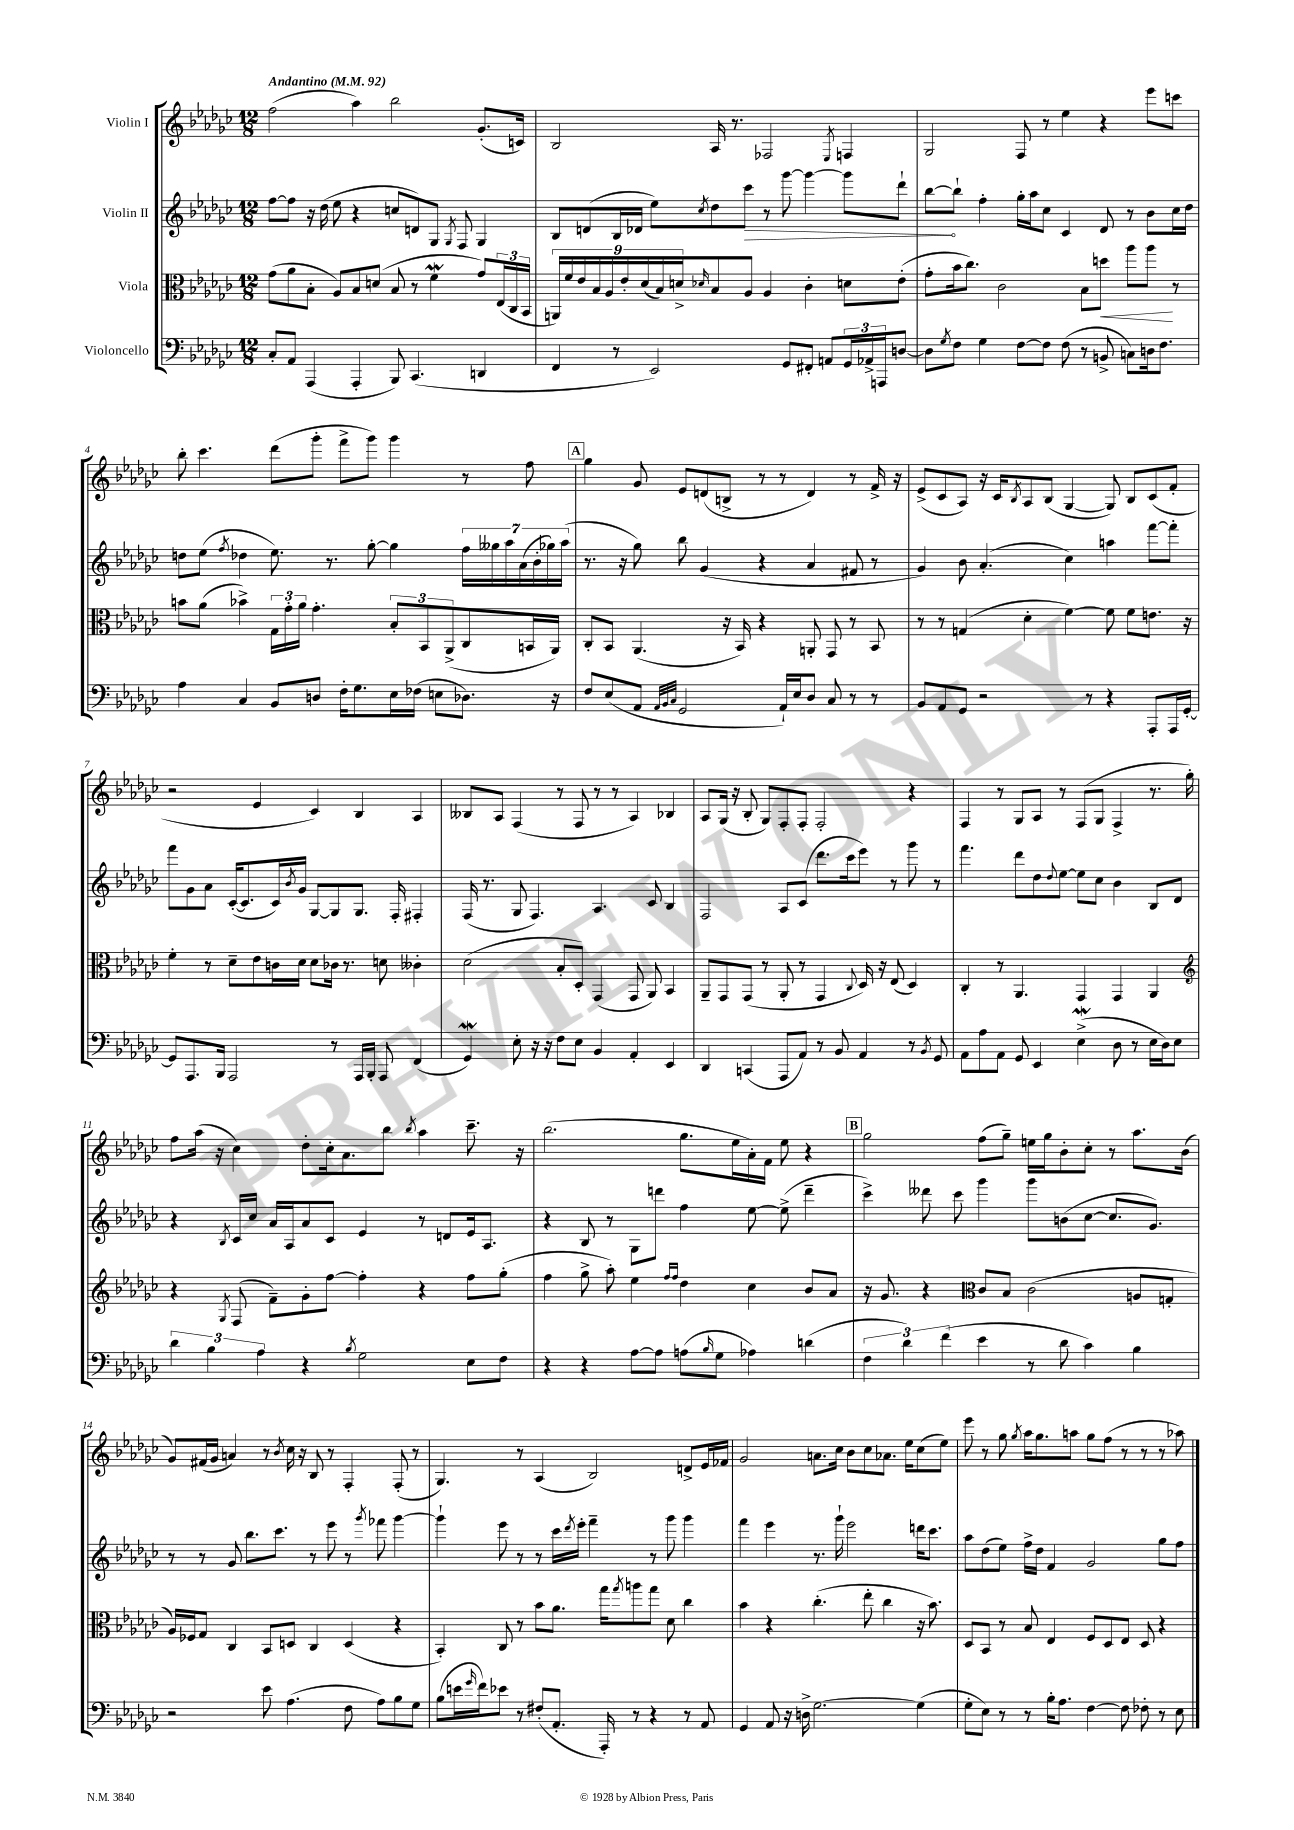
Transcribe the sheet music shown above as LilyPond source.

<<
\new StaffGroup <<
\new Staff = "s0" \with { instrumentName = "Violin I" } {
    \clef treble \key ges \major \numericTimeSignature \time 12/8 \tempo "Andantino" 4 = 92
    f''2( aes''4) bes''2 ges'8.-.( c'16) |
    bes2 aes16 r8. fes2 \acciaccatura { ees8 } f4 |
    ges2 f8 r8 ees''4 r4 ees'''8 c'''8 |
    bes''8-. ces'''4. des'''8( ges'''8-. f'''8-> ges'''8) ges'''4 r8 f''8 |
    \mark \markup { \box "A" } ges''4 ges'8 ees'8 d'8( b8-> r8 r8 d'4) r8 f'16-> r16 |
    ees'8->( ces'8 aes8) r16 ces'16 \acciaccatura { bes8 } aes8 bes8( ges4~ ges8) bes8 ces'8( f'8-. |
    r2 ees'4 ces'4) bes4 aes4 |
    beses8 aes8 f4( r8 f8 r8 r8 aes4) bes4 |
    aes8 ges16( r16 bes8-. ges8) f8-. f8-. f2-. r4 |
    f4 r8 ges8 aes8 r8 f8( ges8 f4-> r8. ges''16-.) |
    f''8 aes''16( r16 ces''4) des''8-. ces''16-. aes'8. bes''8 \acciaccatura { bes''8 } aes''4 ces'''8.-- r16 |
    bes''2.( ges''8. ees''16 aes'16-.) f'16 ees''8 r4 |
    \mark \markup { \box "B" } ges''2 f''8( ges''8--) e''16 ges''16 bes'8-. ces''8-. r8 aes''8. bes'16( |
    ges'8) fis'16( ges'16 a'4) r8 \acciaccatura { bes'8 } ces''16 r16 bes8 r8 f4-. f8-.( r8 |
    ges4.) r8 aes4( bes2) d'8-> ees'16 fes'16 |
    ges'2 a'8. ces''16 bes'8 ces''8 aes'8. ees''16 ces''8( ees''8) |
    ees'''8 r8 ges''8 \acciaccatura { ges''8 } aes''16 ges''8. a''8 ges''8 f''8( r8 r8 r8 aes''8) \bar "|." |
}
\new Staff = "s1" \with { instrumentName = "Violin II" } {
    \clef treble \key ges \major \numericTimeSignature \time 12/8
    f''8~ f''8 r16 des''16( ees''8 r4 c''8 d'8) ges8 \acciaccatura { ges8 } f8 ges4 |
    bes8 d'8( bes16 des'16 ees''8) \acciaccatura { ces''8 } des''8 \once \override Hairpin.circled-tip = ##t ces'''8\> r8 ges'''8~ ges'''4~ ges'''8 des'''8-! |
    bes''8~\! bes''8-! f''4-. ges''16-. aes''16 ces''8 ces'4 des'8 r8 bes'8 ces''16 des''16 |
    d''8 ees''8( \acciaccatura { f''8 } des''4 ees''8.) r8. ges''8~-. ges''4 \tuplet 7/4 { f''16 geses''16 aes''16 aes'16( bes'16-. ges''16) aes''16( } |
    \mark \markup { \box "A" } r8. r16 ges''8) bes''8 ges'4( r4 aes'4 fis'8 r8 |
    ges'4) bes'8 aes'4.-.( ces''4) a''4 f'''8~ f'''8-. |
    f'''8 ges'8 aes'8 ces'16~-.( ces'8. ces'16) \acciaccatura { bes'8 } ges'16 ges8~ ges8 ges8. f16-. fis4-. |
    f16( r8. ges8 f4.) aes4. ces'8 bes4 |
    f2 aes8 ces'8( des'''8. ces'''16 ees'''8) r8 ges'''8 r8 |
    f'''4. des'''8 des''8 \appoggiatura { des''8 } ees''8~ ees''8 ces''8 bes'4 bes8 des'8 |
    r4 \acciaccatura { bes8 } ces'16 ces''16 aes'16 aes16 aes'8 ces'8 ees'4 r8 d'8 ees'16 aes8. |
    r4 bes8 r8 ges8 d'''8 f''4 ees''8~ ees''8->( d'''4-- |
    \mark \markup { \box "B" } ces'''4->) deses'''8 ces'''8 ges'''4 ges'''8 b'8( ces''8~ ces''8. ges'8.) |
    r8 r8 ges'8 bes''8. ces'''8. r8 ees'''8 r8 \acciaccatura { ges'''8 } fes'''8 ges'''4~ |
    ges'''4-! ees'''8 r8 r8 ces'''16 \acciaccatura { des'''8 } ees'''16-. f'''4-- r8 ges'''8 ges'''4 |
    f'''4 ees'''4 r8. ges'''16-! ees'''2 d'''16 ces'''8. |
    aes''8 des''8( ees''8) f''16-> des''16 f'4 ges'2 ges''8 f''8 \bar "|." |
}
\new Staff = "s2" \with { instrumentName = "Viola" } {
    \clef alto \key ges \major \numericTimeSignature \time 12/8
    ges'8( aes'8 bes8-. aes8) bes8 d'8( bes8 r8 f'4\mordent ges'8) \tuplet 3/2 { ees16( ces16 bes,16 } |
    \tuplet 9/8 { a,16) f'16 ees'16 bes16 aes16 ees'16-. des'16( bes16) d'16-> } \grace { des'16 } bes8 aes8 aes4 ces'4-. d'8 ees'8-.( |
    ges'8-. bes'16 ces''8.) ces'2 bes8 d''8\< aes''8 aes''8\! r8 |
    b'8 aes'8( bes'4->) \tuplet 3/2 { ges16 ges'16-. aes'16 } ges'4.-. \tuplet 3/2 { bes8-. bes,8 aes,8->( } ces8 b,16 aes,16) |
    \mark \markup { \box "A" } ces8-. bes,8 aes,4.( r16 bes,16) r4 a,8-. ges,8 r8 bes,8 |
    r8 r8 g4( des'4-. f'4~) f'8 f'8 e'8. r16 |
    f'4-. r8 des'8-- ees'8 c'16 des'16 des'8 ces'16 r8. d'8 ceses'4-. |
    des'2( bes8-. des8-.) ges,4( ges,8 aes,8) bes,4 |
    aes,8-- ges,8 ges,8( r8 aes,8-. r8 ges,4 \appoggiatura { ces8 } des16) r16 ees8( des4) |
    ces4-. r8 aes,4. ges,4 ges,4 aes,4 |
    \clef treble r4 \acciaccatura { ges8 } f8( f'8--) ges'8-. f''8~ f''4-. r4 f''8 ges''8-.( |
    f''4 ges''8-> aes''8-.) ees''4 \grace { f''16 f''16 } des''4 ces''4 bes'8 aes'8 |
    \mark \markup { \box "B" } r16 ges'8. r4 \clef alto ces'8 bes8 ces'2( a8 g8-. |
    aes16) fes16 ges8 ces4 bes,8 d8 ces4 d4( r4 |
    bes,4-.) ces8 r8 bes'8 aes'8. ges''16 \acciaccatura { ges''8 } a''8 ges''8 des'8 ces''4 |
    bes'4 r4 ces''4.-.( ees''8-. ces''4 r16 bes'8.) |
    des8 bes,8 r8 bes8 ees4 f8 des8 ees8 des8 r4 \bar "|." |
}
\new Staff = "s3" \with { instrumentName = "Violoncello" } {
    \clef bass \key ges \major \numericTimeSignature \time 12/8
    ces8-. aes,8 aes,,4( aes,,4-. bes,,8) ces,4.( d,4 |
    f,4 r8 ees,2) ges,8 fis,8-. a,8 \tuplet 3/2 { ges,16 aes,16-> a,,16 } d8~ |
    d8 \acciaccatura { ges8 } f8 ges4 f8~ f8 f8( r8 b,8-> c8) d16 f8. |
    aes4 ces4 bes,8 d8 f16-. ges8. ees16 fes16( e8 des8.) r16 |
    \mark \markup { \box "A" } f8 ees8( aes,8 \grace { aes,32 bes,32 ces32 } ges,2 aes,16-!) ees16 des8 ces8 r8 r8 |
    bes,8 aes,8 ges,8 r2 r8 r4 aes,,8-. aes,,16 ges,16~-. |
    ges,8 aes,,8. bes,,16 aes,,2 r8 aes,,16 bes,,16-. aes,,8 f,4( |
    ges,4\mordent) ees8-. r16 r16 f8 ees8 bes,4 aes,4-. ees,4 |
    des,4 c,4( aes,,8 aes,8) r8 bes,8 aes,4 r8 \acciaccatura { bes,8 } ges,8 |
    aes,8 aes8 aes,8 ges,8 ees,4 ees4->\mordent( des8 r8 ees16 des16) ees8 |
    \tuplet 3/2 { des'4 bes4 aes4 } r4 \acciaccatura { bes8 } ges2 ees8 f8 |
    r4 r4 aes8~ aes8 a8( \grace { bes16 } ges8 aes4) d'4( |
    \mark \markup { \box "B" } \tuplet 3/2 { f4 des'4) f'4( } ees'4 r8 des'8 ces'4) bes4 |
    r2 ees'8 aes4.( f8 aes8) bes8 ges8 |
    bes8( e'16 \grace { ges'16 } f'16) ees'8 r8 fis8-.( aes,8.-. aes,,16-.) r8 r4 r8 aes,8 |
    ges,4 aes,8 r16 d16-> ges2.~ ges4( |
    ges8-. ees8) r8 r8 bes16-. aes8. f4~ f8 fes8-. r8 ees8 \bar "|." |
}
>>
>>
